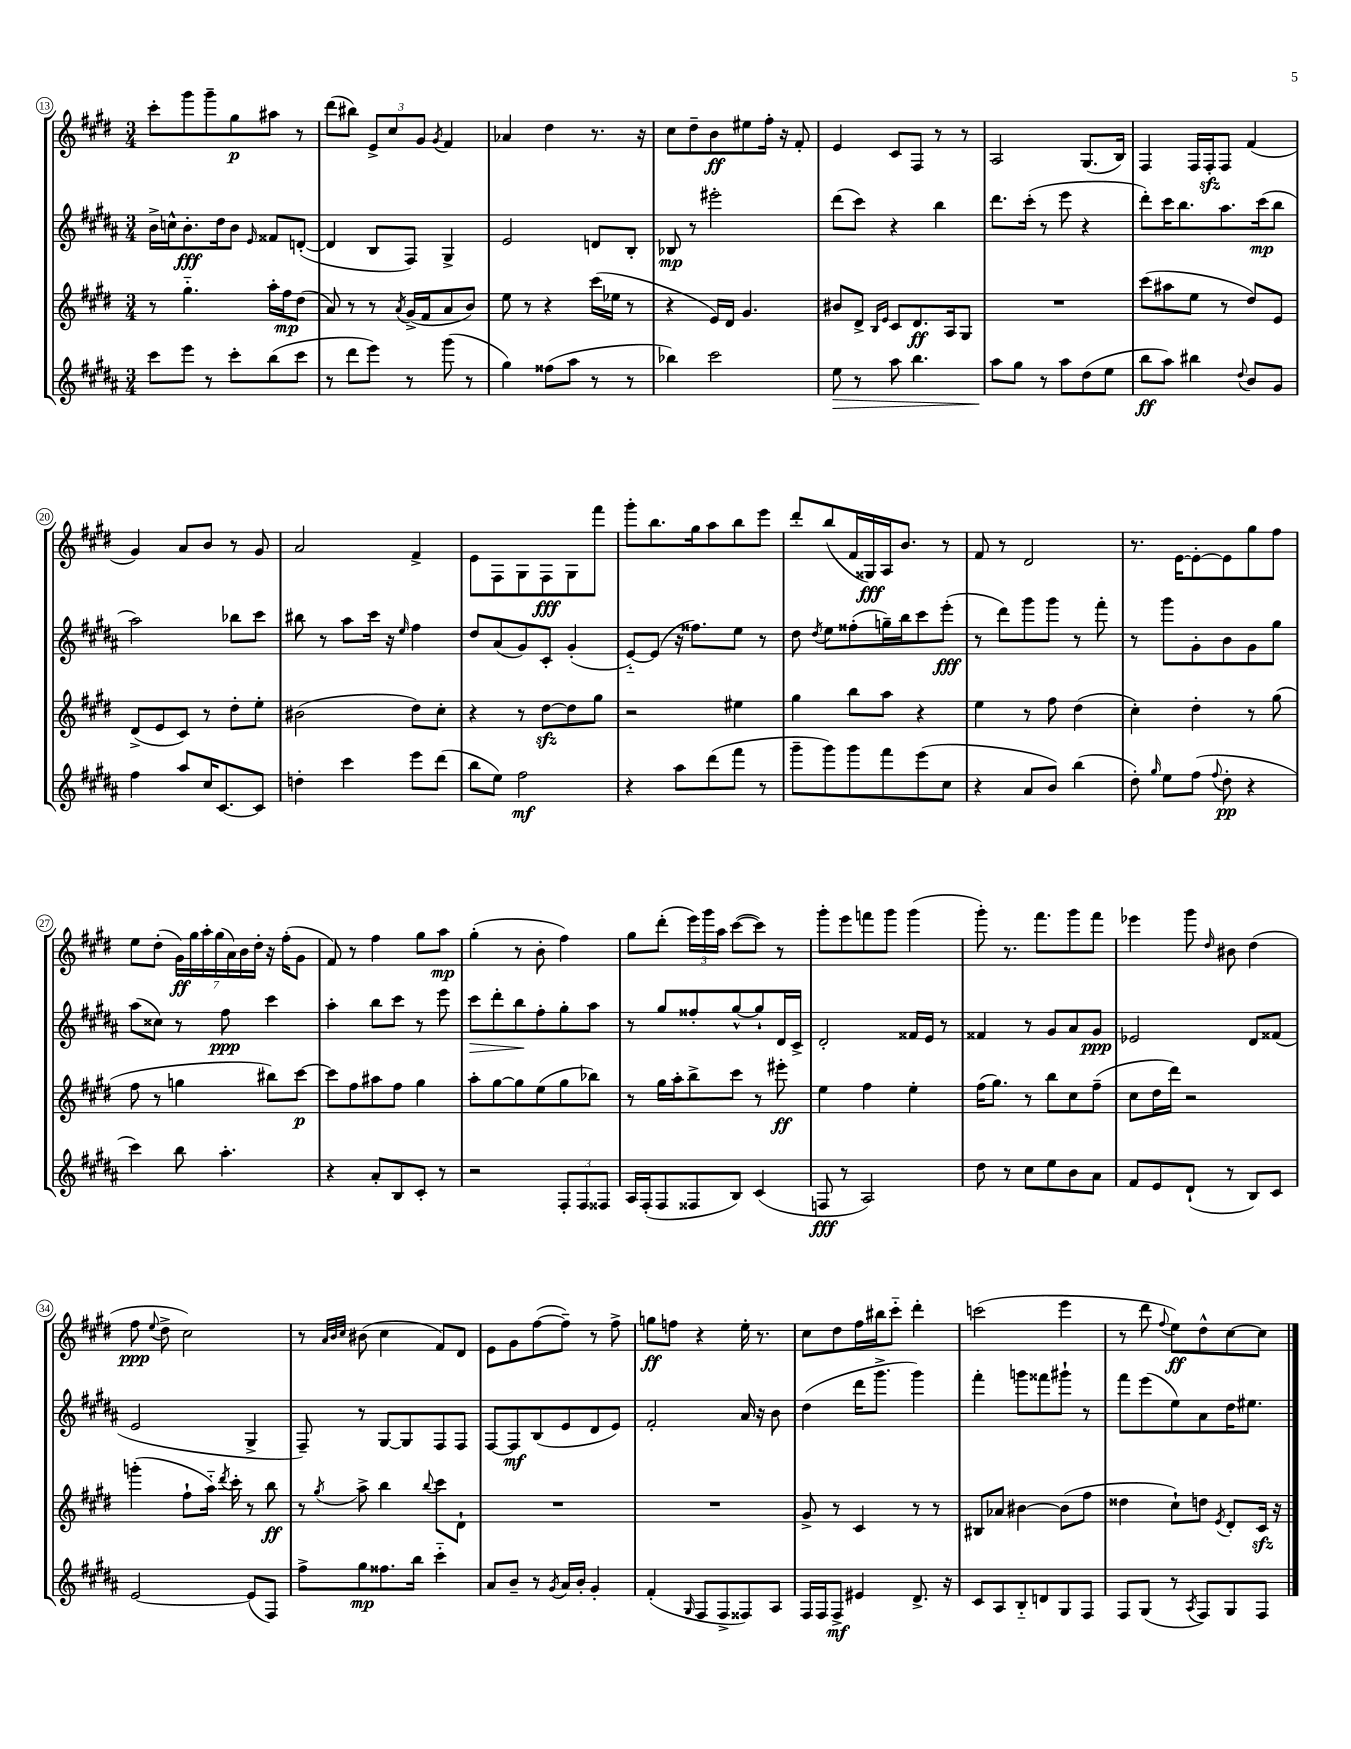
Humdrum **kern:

**kern	**kern	**kern	**kern
*staff4	*staff3	*staff2	*staff1
*clefG2	*clefG2	*clefG2	*clefG2
*k[f#c#g#d#a#]	*k[f#c#g#d#]	*k[f#c#g#d#a#]	*k[f#c#g#d#]
*M3/4	*M3/4	*M3/4	*M3/4
8ccc#\L	8r	16b^\LL	8ccc#'\L
.	.	16cc^^\J	.
8eee\J	4.gg#'~\	8.b'\	8ggg#\
8r	.	.	8ggg#~\
.	.	16dd#\k	.
8ccc#'\L	.	8b\J	8gg#\
.	.	16qqe/	.
(8bb\	16aa'\LL	8f##/L	8aa#\J
.	16ff#\J	.	.
8ccc#\J	(8dd#\J	([8d'/J	8r
=	=	=	=
8r	8a/)	4d/]	(8ddd#\L
8ddd#\L	8r	.	8bb#\J)
8eee\J)	8r	8B/L	12e^/L
.	.	.	12cc#/
.	8qa/	.	.
8r	(16g#^/LL	8F#/J)	.
.	.	.	12g#/J
.	16f#/J	.	.
.	.	.	8qg#/
(8ggg#\	8a/	4G#^/	4f#/
8r	8b/J)	.	.
=	=	=	=
4gg#\)	8ee\	2e/	4a-/
.	8r	.	.
(8ff##\L	4r	.	4dd#\
8aa#\J	.	.	.
8r	(16ccc#\LL	8d/L	8.r
.	16ee-\JJ	.	.
8r	8r	8B'/J	.
.	.	.	16r
=	=	=	=
4bb-\)	4r	8B-/	8cc#\L
.	.	8r	8dd#~\
2ccc#\	16e/LL)	2eee#'\	8b\
.	16d#/JJ	.	.
.	4.g#/	.	8ee#\
.	.	.	16ff#'\Jk
.	.	.	16r
.	.	.	8f#'/
=	=	=	=
8ee\	8b#/L	(8ddd#\L	4e/
8r	8d#^/J	8ccc#\J)	.
.	16qqB/LL	.	.
.	16qqe/JJ	.	.
8aa#\	8c#/L	4r	8c#/L
4.bb\	8.d#/	.	8F#/J
.	.	4bb\	8r
.	16A/k	.	.
.	8G#/J	.	8r
=	=	=	=
8aa#\L	2.r	8.ddd#\L	2A/
8gg#\J	.	.	.
.	.	(16ccc#'\Jk	.
8r	.	8r	.
8aa#\L	.	8eee\	.
(8dd#\	.	4r	(8.G#/L
8ee\J	.	.	.
.	.	.	16B/Jk)
=	=	=	=
8bb\L	(8ccc#\L	8ddd#'\L)	4F#/
8aa#\J)	8aa#\	16ccc#\K	.
.	.	8.bb\	.
4bb#\	8ee\J	.	16F#/LL
.	.	.	16F#'/J
.	8r	8.aa#\	8F#/J
8qqdd#/	.	.	.
8b/L	8dd#/L)	.	(4f#/
.	.	(16ccc#\k	.
8g#/J	8e/J	8bb\J	.
=	=	=	=
4ff#\	(8d#^/L	2aa#\)	4g#/)
.	8e/	.	.
8aa#/L	8c#/J)	.	8a/L
16cc#/K	8r	.	8b/J
[8.c#/	.	.	.
.	8dd#'\L	8bb-\L	8r
8c#/]J	8ee'\J	8ccc#\J	8g#/
=	=	=	=
4dd'\	(2b#\	8bb#\	2a/
.	.	8r	.
4ccc#\	.	8aa#\L	.
.	.	16ccc#\Jk	.
.	.	16r	.
.	.	16qqee/	.
8eee\L	8dd#\L)	4ff#\	4f#^/
(8ddd#\J	8cc#'\J	.	.
=	=	=	=
8bb\L	4r	8dd#/L	8e\L
8ee\J)	.	(8a#/	8F#\
2ff#\	8r	8g#/)	8G#\
.	[8dd#\L	8c#'/J	8F#\
.	8dd#\]	(4g#'/	8G#\
.	8gg#\J	.	8fff#\J
=	=	=	=
4r	2r	[8e'~/L)	8ggg#'\L
.	.	(8e/]J	8.bb\
8aa#\L	.	16r	.
.	.	8.ff##\L)	16gg#\k
(8ddd#\	.	.	8aa\
8fff#\J	4ee#\	8ee\J	8bb\
8r	.	8r	8eee\J
=	=	=	=
8ggg#~\L	4gg#\	8dd#\	8ddd#'/L
.	.	8qdd#/	.
8ggg#\)	.	8ee\L	(8bb/
8ggg#\	8bb\L	(8ff##'\	16f#/L
.	.	.	16G##/)
8fff#\	8aa\J	16gg~\L)	16A/J
.	.	16bb\J	8.b/J
(8eee\	4r	8ccc#\	.
8cc#\J	.	(8eee'\J	8r
=	=	=	=
4r	4ee\	8r	8f#/
.	.	8ddd#\L)	8r
8a#/L	8r	8ggg#\	2d#/
8b/J)	8ff#\	8ggg#\J	.
(4bb\	(4dd#\	8r	.
.	.	8fff#'\	.
=	=	=	=
8dd#'\)	4cc#'\)	8r	8.r
16qqgg#/	.	.	.
8ee\L	.	8ggg#\L	.
.	.	.	[16e\LK
(8ff#\J	4dd#'\	8g#'\	8e'\_
8qqff#/	.	.	.
8dd#'\	.	8b\	8e\]
4r	8r	8g#\	8gg#\
.	(8gg#\	8gg#\J	8ff#\J
=	=	=	=
4ccc#\)	8ff#\	(8aa#\L	8ee\L
.	8r	8cc##\J)	(8dd#'\J
8bb\	4gg\	8r	28g#\LL)
.	.	.	28gg#\
.	.	.	28aa'\
.	.	.	(28gg#\
4.aa#'\	.	8ff#\	.
.	.	.	28a\)
.	.	.	28b\
.	.	.	28dd#'\JJ
.	8bb#\L)	4ccc#\	16r
.	.	.	(16ff#'\LK
.	[8ccc#\J	.	8g#\J
=	=	=	=
4r	8ccc#\]L	4aa#'\	8f#/)
.	8ff#\	.	8r
8a#'/L	8aa#\	8bb\L	4ff#\
8B/	8ff#\J	8ccc#\J	.
8c#'/J	4gg#\	8r	8gg#\L
8r	.	8eee\	8aa\J
=	=	=	=
2r	8aa'\L	8ccc#\L	(4gg#'\
.	[8gg#\	8ddd#'\	.
.	8gg#\]	8bb\	8r
.	(8ee\	8ff#'\	8b'\
12F#'/L	8gg#\	8gg#'\	4ff#\)
12F#/	.	.	.
.	8bb-\J)	8aa#\J	.
12F##/J	.	.	.
=	=	=	=
16A#/LL	8r	8r	8gg#\L
(16F#'/J	.	.	.
8F#/	16gg#\LL	8gg#/L	(8ddd#'\J
.	16aa'\J	.	.
8F##/	8bb^\	8ff##'/	24eee\LL)
.	.	.	24ggg#\
.	.	.	24aa\JJ
8B/J)	8ccc#\J	[8gg#^^/	([8ccc#\L
(4c#/	8r	8gg#`/]	8ccc#\]J)
.	8eee#'\	16d#/L	8r
.	.	16c#^/JJ	.
=	=	=	=
8F/	4ee\	2d#'/	8ggg#'\L
8r	.	.	8eee\
2A#/)	4ff#\	.	8fff\
.	.	.	8ggg#\J
.	4ee'\	16f##/LL	(4ggg#\
.	.	16e/JJ	.
.	.	8r	.
=	=	=	=
8dd#\	(16ff#\LK	4f##/	8ggg#'\)
.	8.gg#\J)	.	.
8r	.	.	8.r
8cc#\L	8r	8r	.
.	.	.	8.fff#\L
8ee\	8bb\L	8g#/L	.
8b\	8cc#\	8a#/	8ggg#\
8a#\J	(8ff#~\J	8g#/J	8fff#\J
=	=	=	=
8f#/L	8cc#\L	2e-/	4eee-\
8e/	16dd#\L	.	.
.	16ddd#\JJ)	.	.
(8d#`/J	2r	.	8ggg#\
.	.	.	16qqdd#/
8r	.	.	8b#\
8B/L)	.	8d#/L	(4dd#\
8c#/J	.	(8f##/J	.
=	=	=	=
[2e/	(4ggg'\	2e/	8ff#\
.	.	.	8qqee/
.	.	.	8dd#^\
.	8ff#`\L	.	2cc#\)
.	16aa'~\Jk)	.	.
.	8qddd#/	.	.
.	16ccc#'\	.	.
(8e/]L	8r	4G#^/	.
8F#/J)	8bb\	.	.
=	=	=	=
8ff#^\L	8r	8F#~/)	8r
.	.	.	32qqa/LLL
.	.	.	32qqb/
.	8qgg#/	.	32qqcc#/JJJ
8gg#\	8aa^\	8r	(8b#\
8.ff##\	4bb\	[8G#/L	4cc#\
.	.	8G#/]	.
16bb\Jk	.	.	.
.	8qqbb/	.	.
4ccc#'~\	8ccc#\L	8F#/	8f#/L)
.	8d#`\J	8F#/J	8d#/J
=	=	=	=
8a#/L	2.r	[8F#/L	8e\L
8b~/J	.	8F#/]	8g#\
8r	.	(8B/	([8ff#\
8qg#/	.	.	.
16a#/LL	.	8e/	8ff#~\]J)
16b'/JJ	.	.	.
4g#'/	.	8d#/	8r
.	.	8e/J)	8ff#^\
=	=	=	=
(4f#'/	2.r	2f#'/	8gg\L
.	.	.	8ff\J
16qqG#/	.	.	.
8F#/L	.	.	4r
8F#^/	.	.	.
8F##/)	.	16a#/	16ee'\
.	.	16r	8.r
8A#/J	.	8b\	.
=	=	=	=
16F#/LL	8g#^/	(4dd#\	8cc#\L
16F#/J	.	.	.
8F#^/J	8r	.	8dd#\
4e#/	4c#/	16ddd#\LK	16ff#\L
.	.	8.ggg#^\J	16bb#\J
.	.	.	8ccc#'~\J
8.d#^/	8r	4ggg#\)	4ddd#'\
.	8r	.	.
16r	.	.	.
=	=	=	=
8c#/L	8B#/L	4fff#'\	(2ccc\
8A#/	8a-/J	.	.
8B'~/	[4b#\	8ggg\L	.
8d/	.	8fff##\	.
8G#/	(8b#\]L	8ggg#`\J	4eee\
8F#/J	8ff#\J	8r	.
=	=	=	=
8F#/L	4dd##\	8fff#\L	8r
(8G#/J	.	(8eee\	8ddd#\
.	.	.	8qqff#/
8r	8cc#`\L)	8ee\)	8ee\L)
8qA#/	.	.	.
8F#/L)	8dd\J	8a#\	8dd#^^\
.	8qe/	.	.
8G#/	8d#'/L	16dd#\K	[8cc#\
.	.	8.ee#\J	.
8F#/J	16c#/Jk	.	8cc#\]J
.	16r	.	.
==	==	==	==
*-	*-	*-	*-
